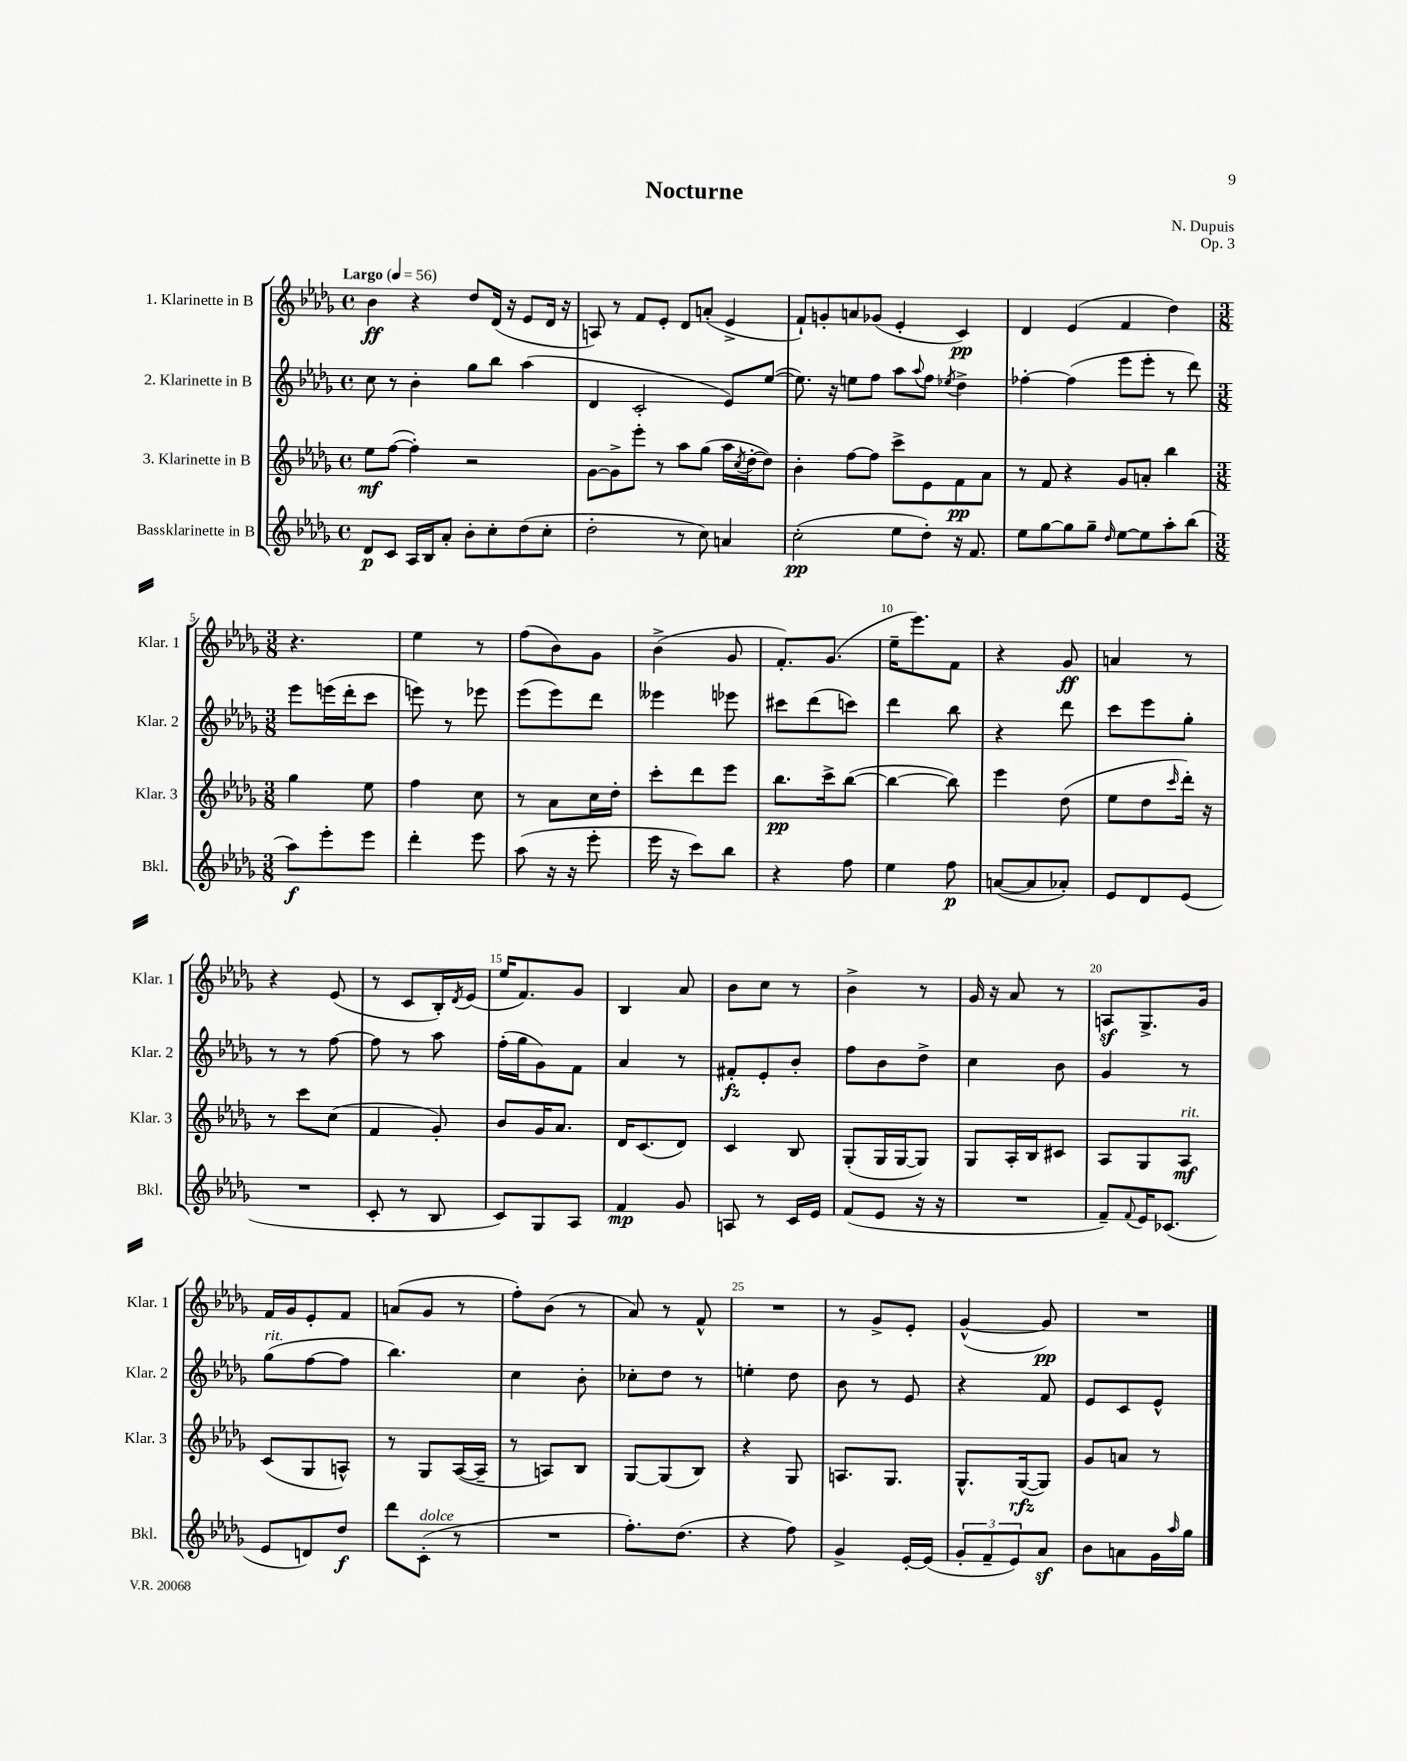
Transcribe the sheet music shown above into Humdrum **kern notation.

**kern	**kern	**kern	**kern
*staff4	*staff3	*staff2	*staff1
*clefG2	*clefG2	*clefG2	*clefG2
*k[b-e-a-d-g-]	*k[b-e-a-d-g-]	*k[b-e-a-d-g-]	*k[b-e-a-d-g-]
*M4/4	*M4/4	*M4/4	*M4/4
*met(c)	*met(c)	*met(c)	*met(c)
*MM56	*MM56	*MM56	*MM56
8d-	8ee-	8cc	4b-
8c	([8ff	8r	.
16A-	4ff'])	4b-'	4r
16B-	.	.	.
8a-'	.	.	.
8b-'	2r	8gg-	8dd-
8cc'	.	8bb-	(16d-
.	.	.	16r
(8dd-	.	(4aa-	8e-
8cc'	.	.	16d-
.	.	.	16r
=	=	=	=
2dd-'	[8g-	4d-	8A)
.	8g-^]	.	8r
.	8eee-'	2c'	8f
.	8r	.	8e-'
8r	8aa-	.	8d-
8cc)	(8gg-	.	(8a'
4a	16aa-	8e-)	4e-^
.	8qcc	.	.
.	[16dd-'	.	.
.	8dd-])	([8ee-	.
=	=	=	=
(2cc'	4b-'	8.ee-])	8f`)
.	.	.	8g'
.	.	16r	.
.	[8ff	8ee	8a
.	8ff]	8ff	(8g-
8ee-	8ccc^	8aa-	4e-'
.	.	8qqaa-	.
8dd-')	8e-	8ff	.
.	.	8qee-	.
16r	8f	4dd-^	4c)
8.f	.	.	.
.	8a-	.	.
=	=	=	=
8ee-	8r	[4ff-'	4d-
[8gg-	8f	.	.
8gg-]	4r	(4ff-]	(4e-
8gg-~	.	.	.
16qqdd-	.	.	.
[8ee-	8g-	8eee-	4f
8ee-]	8a'	8eee-'	.
8aa-'	4bb-	8r	4dd-)
(8bb-	.	8ddd-)	.
=	=	=	=
*M3/8	*M3/8	*M3/8	*M3/8
8aa-)	4gg-	8eee-	4.r
8eee-'	.	(16eee	.
.	.	16ddd-'	.
8eee-	8ee-	8ccc	.
=	=	=	=
4ddd-'	4ff	8eee)	4ee-
.	.	8r	.
8eee-	8cc	8eee-	8r
=	=	=	=
(8aa-	8r	(8eee-	(8ff
16r	8a-	8eee-)	8b-)
16r	.	.	.
8eee-'	16cc	8ddd-	8g-
.	16dd-'	.	.
=	=	=	=
16eee-	8ccc'	4eee--	(4b-^
16r	.	.	.
8ccc)	8ddd-	.	.
8bb-	8eee-	8eee-	8g-
=	=	=	=
4r	8.bb-	8ccc#	8.f')
.	.	(8ddd-	.
.	16ccc^	.	(8.g-
8ff	([8bb-	8ccc)	.
=	=	=	=
4ee-	4bb-_	4ddd-	16ee-~
.	.	.	8.eee-)
8ff	8bb-])	8bb-	8f
=	=	=	=
([8a	4eee-	4r	4r
8a]	.	.	.
8a-')	(8dd-	8ddd-	8g-
=	=	=	=
8e-	8ee-	8ccc	4a
8d-	8dd-	8eee-	.
.	16qqccc	.	.
(8e-	16ddd-')	8gg-'	8r
.	16r	.	.
=	=	=	=
4.r	8r	8r	4r
.	8ccc	8r	.
.	(8cc	[8ff	(8e-
=	=	=	=
8c'	4f	8ff]	8r
8r	.	8r	8c
8B-	8g-')	8aa-	16B-')
.	.	.	8qd-
.	.	.	(16e-
=	=	=	=
8c)	8b-	(16ff'	16ee-
.	.	16gg-	8.f)
8G-	16g-	8g-)	.
.	8.a-	.	.
8A-	.	8f	8g-
=	=	=	=
4f	16d-	4a-	4B-
.	(8.c	.	.
8g-	8d-)	8r	8a-
=	=	=	=
8A	4c	8f#'	8b-
8r	.	8e-'	8cc
16c	8B-	8b-'	8r
16e-	.	.	.
=	=	=	=
(8f	(8G-'	8ff	4b-^
8e-	16G-	8b-	.
.	[16G-	.	.
16r	8G-])	8dd-^	8r
16r	.	.	.
=	=	=	=
4.r	8G-	4cc	16g-
.	.	.	16r
.	16A-'	.	8a-
.	16B-	.	.
.	8c#	8b-	8r
=	=	=	=
8f~)	8A-	4g-	8A
8qqf	.	.	.
16e-	8G-	.	8.G-^
(8.c-	.	.	.
.	8A-	8r	.
.	.	.	16g-
=	=	=	=
8e-	(8c	(8gg-	16f
.	.	.	16g-
8d)	8G-	[8ff	8e-'
8dd-	8A^^)	8ff]	8f
=	=	=	=
8ddd-	8r	4.bb-)	(8a
(8c'	8G-	.	8g-
8r	([16A-	.	8r
.	16A-~]	.	.
=	=	=	=
4.r	8r	4cc	8ff')
.	8A)	.	(8b-
.	8B-	8b-'	8r
=	=	=	=
8.ff')	[8G-	8cc-'	8a-)
.	(8G-]	8dd-	8r
(8.dd-	.	.	.
.	8B-)	8r	8f^^
=	=	=	=
4r	4r	4ee'	4.r
8ff)	8G-	8dd-	.
=	=	=	=
4g-^	8.A	8b-	8r
.	.	8r	8g-^
.	8.G-	.	.
[16e-'	.	8e-	8e-'
(16e-]	.	.	.
=	=	=	=
12g-'	8.G-^^	4r	([4g-^^
12f~	.	.	.
12e-)	.	.	.
.	([16G-	.	.
8a-	8G-])	8f	8g-])
=	=	=	=
8b-	8g-	8e-	4.r
8a	8a	8c	.
16g-	8r	8e-^^	.
16qqaa-	.	.	.
16gg-	.	.	.
==	==	==	==
*-	*-	*-	*-
